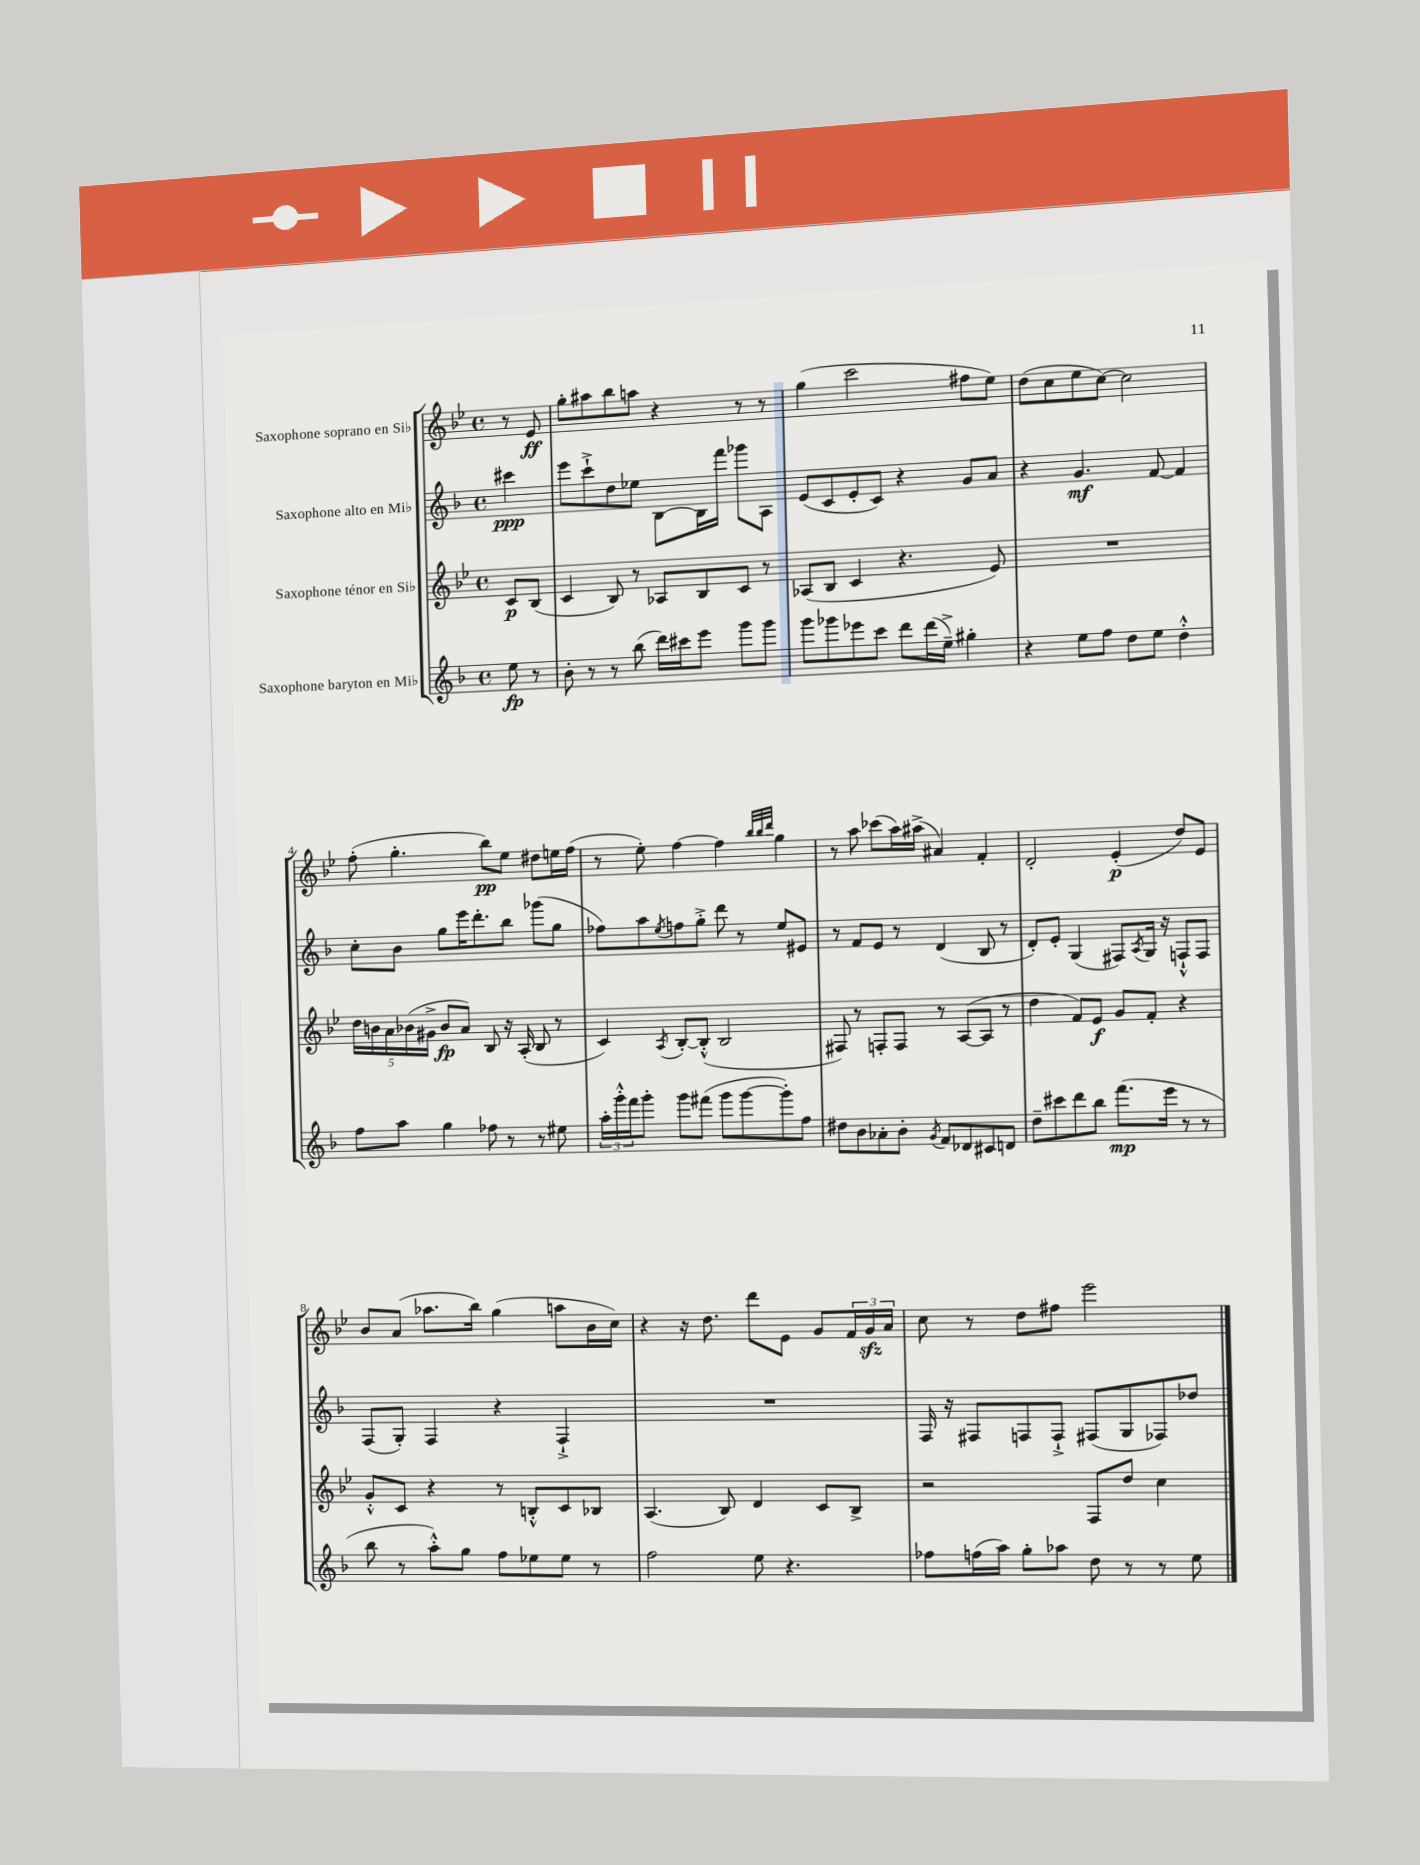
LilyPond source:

<<
\new StaffGroup <<
\new Staff = "s0" \with { instrumentName = "Saxophone soprano en Sib" } {
    \clef treble \key bes \major \defaultTimeSignature \time 4/4 \partial 4
    r8 ees'8\ff |
    g''8-. ais''8 bes''8 a''8 r4 r8 r8 |
    g''4( c'''2 fis''8 ees''8) |
    d''8( c''8 ees''8 c''8~) c''2 |
    f''8-.( g''4.-. bes''8\pp) ees''8 dis''8 e''16 f''16( |
    r8 ees''8-.) f''4~ f''4 \grace { bes''32 bes''32 d'''32 } g''4 |
    r8 a''8 ces'''8( a''16) ais''16->( ais'4) f'4-. |
    d'2-. ees'4-.\p( d''8) ees'8 |
    bes'8 a'8( aes''8. bes''16) g''4( a''8 bes'16 c''16) |
    r4 r16 d''8. d'''8 ees'8 g'8 \tuplet 3/2 { f'16 g'16\sfz a'16 } |
    c''8 r8 d''8 fis''8 ees'''2 \bar "|." |
}
\new Staff = "s1" \with { instrumentName = "Saxophone alto en Mib" } {
    \clef treble \key f \major \defaultTimeSignature \time 4/4 \partial 4
    cis'''4\ppp |
    e'''8 c'''8-!-> d''8 ees''8 bes8~ bes16 f'''16 ges'''8 a8 |
    e'8( c'8 e'8-. c'8) r4 g'8 a'8 |
    r4 g'4.\mf f'8~ f'4 |
    c''8-. bes'8 g''8 e'''16 d'''8.-. bes''8 ges'''8( g''8 |
    fes''8) a''8 \acciaccatura { e''8 } f''8 g''8-.-> d'''8 r8 e''8 eis'8 |
    r8 f'8 e'8 r8 d'4( bes8 r8 |
    d'8-.) e'8-. g4( fis8) \acciaccatura { a8 } g16 r16 f8-!-^ f8 |
    f8( g8-.) f4 r4 f4-!-> |
    R1 |
    f16 r16 fis8 f8 f8-!-> fis8( g8 fes8) des''8 \bar "|." |
}
\new Staff = "s2" \with { instrumentName = "Saxophone ténor en Sib" } {
    \clef treble \key bes \major \defaultTimeSignature \time 4/4 \partial 4
    c'8\p bes8( |
    c'4 bes8) r8 aes8 bes8 c'8 r8 |
    aes8( bes8 c'4 r4. ees'8) |
    R1 |
    \tuplet 5/4 { d''16 b'16 a'16 bes'16( gis'16-> } bes'8\fp a'8) bes8 r16 a16-.( bes8 r8 |
    c'4) \acciaccatura { a8 } bes8~-. bes8-.-^( bes2 |
    fis8) r8 f8-. f8 r8 a8~( a8 r8 |
    d''4 f'8) ees'8\f g'8 f'8-. r4 |
    g'8-.-^ c'8 r4 r8 b8-.-^ c'8 bes8 |
    a4.( bes8) d'4 c'8 bes8-> |
    r2 f8 d''8 c''4 \bar "|." |
}
\new Staff = "s3" \with { instrumentName = "Saxophone baryton en Mib" } {
    \clef treble \key f \major \defaultTimeSignature \time 4/4 \partial 4
    e''8\fp r8 |
    bes'8-. r8 r8 bes''8( d'''16) cis'''16 e'''8 g'''8 g'''8 |
    g'''8 ges'''8 ees'''8 c'''8 d'''8 d'''16( e''16--->) gis''4-. |
    r4 e''8 f''8 d''8 e''8 d''4-.-^ |
    f''8 a''8 g''4 fes''8 r8 r8 eis''8 |
    \tuplet 3/2 { a''16-. g'''16-.-^ f'''16 } g'''8-. g'''8 fis'''8( g'''8 g'''8~ g'''8-.) f''8 |
    dis''8 bes'8 aes'8-. bes'8-. \acciaccatura { g'8 } f'8 des'8 cis'8 d'8 |
    d''8-- cis'''8 d'''8 bes''8 f'''8.\mp( e'''16 r8 r8 |
    bes''8 r8 a''8-.-^) g''8 f''8 ees''8 ees''8 r8 |
    f''2 e''8 r4. |
    fes''8 f''16( a''16) g''8-. aes''8 d''8 r8 r8 e''8 \bar "|." |
}
>>
>>
